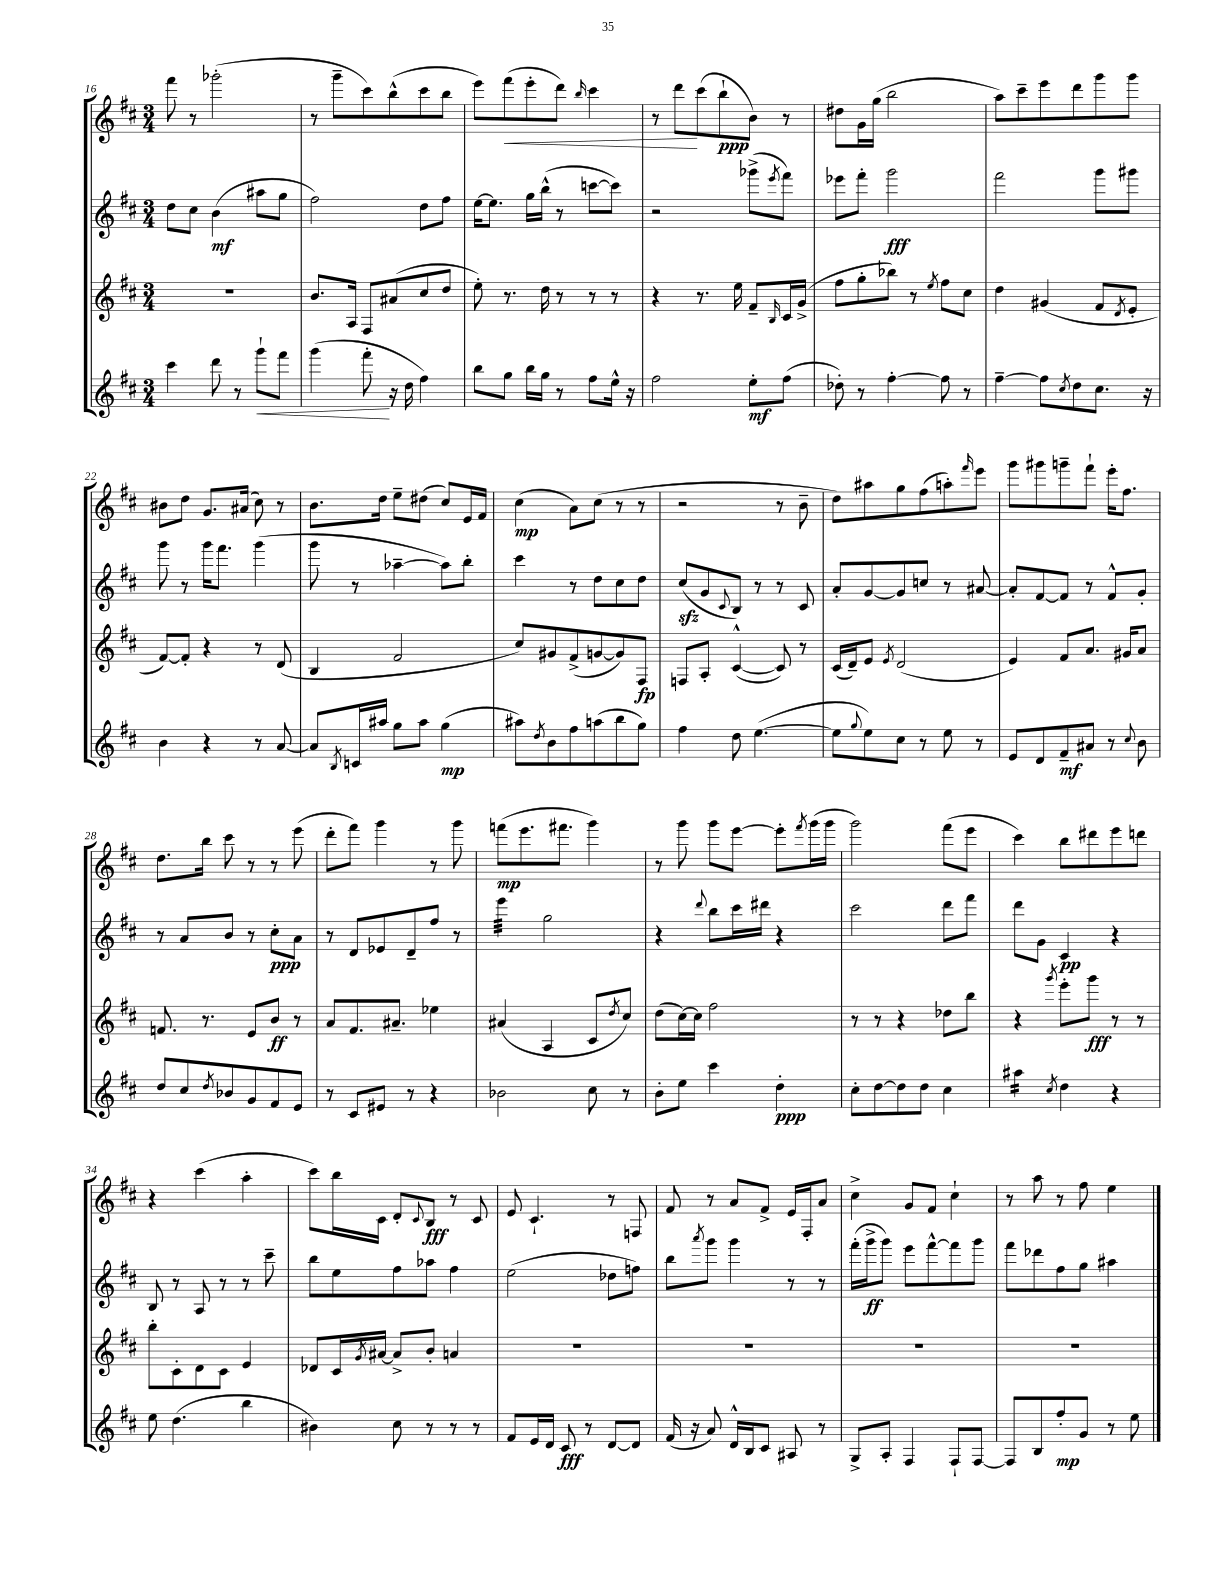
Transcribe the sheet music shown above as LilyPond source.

<<
\new StaffGroup <<
\new Staff = "s0" {
    \clef treble \key d \major \numericTimeSignature \time 3/4
    fis'''8 r8 ges'''2-.( |
    r8 g'''8-- cis'''8) b''8-^( cis'''8 b''8 |
    e'''8) fis'''8\<( e'''8-. d'''8) \grace { b''16 } cis'''4 |
    r8 d'''8\! cis'''8( b''8-!\ppp b'8) r8 |
    dis''8 g'16 g''16( b''2 |
    a''8) cis'''8-- e'''8 d'''8 g'''8 g'''8 |
    bis'8 d''8 g'8. ais'16( cis''8) r8 |
    b'8. d''16 e''8-- dis''8( cis''8) e'16 fis'16 |
    cis''4\mp( a'8) cis''8( r8 r8 |
    r2 r8 b'8-- |
    d''8) ais''8 g''8 fis''8( a''8-.) \grace { fis'''16 } e'''8 |
    g'''8 gis'''8 g'''8-- fis'''8-! e'''16-. fis''8. |
    d''8. b''16 cis'''8 r8 r8 e'''8( |
    d'''8-. fis'''8) g'''4 r8 g'''8 |
    f'''8\mp( e'''8. fis'''8. g'''4) |
    r8 g'''8 g'''8 e'''8~ e'''8-. \acciaccatura { fis'''8 } g'''16( g'''16 |
    g'''2) fis'''8( e'''8 |
    cis'''4) b''8 dis'''8 e'''8 d'''8 |
    r4 cis'''4( a''4-. |
    cis'''8) b''16 cis'16 d'8-. \appoggiatura { cis'8 } b8\fff r8 cis'8 |
    e'8 cis'4.-! r8 f8 |
    fis'8 r8 a'8 fis'8-> e'16 fis16-. a'8 |
    cis''4-> g'8 fis'8 cis''4-! |
    r8 a''8 r8 fis''8 e''4 \bar "|." |
}
\new Staff = "s1" {
    \clef treble \key d \major \numericTimeSignature \time 3/4
    d''8 cis''8 b'4\mf( ais''8 g''8 |
    fis''2) d''8 fis''8 |
    e''16~ e''8. g''16 b''16-^( r8 c'''8~ c'''8) |
    r2 ges'''8->( \acciaccatura { e'''8 } fis'''8) |
    ees'''8 fis'''8-. g'''2\fff |
    fis'''2 g'''8 gis'''8 |
    g'''8 r8 g'''16 fis'''8. g'''4( |
    g'''8 r8 aes''4~-- aes''8) b''8-. |
    cis'''4 r8 d''8 cis''8 d''8 |
    cis''8\sfz( g'8 \appoggiatura { cis'8 } b8) r8 r8 cis'8 |
    a'8-. g'8~ g'8 c''8 r8 ais'8~ |
    ais'8-. fis'8~ fis'8 r8 fis'8-^ g'8-. |
    r8 a'8 b'8 r8 cis''8-.\ppp a'8 |
    r8 d'8 ees'8 d'8-- fis''8 r8 |
    e'''4:32 g''2 |
    r4 \appoggiatura { d'''8 } b''8 cis'''16 dis'''16 r4 |
    cis'''2 d'''8 fis'''8 |
    d'''8 g'8 cis'4\pp r4 |
    b8 r8 a8 r8 r8 cis'''8-- |
    b''8 e''8 fis''8 aes''8 fis''4 |
    e''2( des''8 f''8) |
    b''8 \acciaccatura { a'''8 } g'''8 g'''4 r8 r8 |
    fis'''16-.( g'''16->\ff g'''8) e'''8 fis'''8~-^ fis'''8 g'''8 |
    fis'''8 des'''8 fis''8 g''8 ais''4 \bar "|." |
}
\new Staff = "s2" {
    \clef treble \key d \major \numericTimeSignature \time 3/4
    R2. |
    b'8. a16 fis8 ais'8( cis''8 d''8 |
    e''8-.) r8. d''16 r8 r8 r8 |
    r4 r8. e''16 fis'8-- \grace { b16 } cis'16 g'16->( |
    fis''8 g''8-. bes''8) r8 \acciaccatura { e''8 } fis''8 cis''8 |
    d''4 gis'4( fis'8 \acciaccatura { d'8 } e'8-. |
    fis'8~) fis'8-. r4 r8 d'8( |
    b4 fis'2 |
    cis''8) gis'8 fis'8->( g'8~ g'8) fis8\fp |
    f8 a8-. cis'4~-^( cis'8) r8 |
    cis'16( d'16--) e'8 \acciaccatura { e'8 } d'2( |
    e'4) fis'8 a'8. gis'16 a'8 |
    f'8. r8. e'8 b'8\ff r8 |
    a'8 fis'8. ais'8.-- ees''4 |
    ais'4( a4 cis'8 \acciaccatura { d''8 } cis''8) |
    d''8( cis''16~) cis''16 fis''2 |
    r8 r8 r4 des''8 b''8 |
    r4 \acciaccatura { g'''8 } e'''8-. g'''8\fff r8 r8 |
    b''8-. cis'8-. d'8 cis'8 e'4 |
    des'8 cis'16 \acciaccatura { g'8 } ais'16~ ais'8-> b'8-. a'4 |
    R2. |
    R2. |
    R2. |
    R2. \bar "|." |
}
\new Staff = "s3" {
    \clef treble \key d \major \numericTimeSignature \time 3/4
    cis'''4 d'''8 r8 g'''8-!\< fis'''8 |
    g'''4( fis'''8-.\! r16 d''16 fis''4) |
    b''8 g''8 b''16 g''16 r8 fis''8 e''16-^ r16 |
    fis''2 e''8-.\mf fis''8( |
    des''8-.) r8 fis''4~-. fis''8 r8 |
    fis''4~-- fis''8 \acciaccatura { cis''8 } d''8 cis''8. r16 |
    b'4 r4 r8 a'8~ |
    a'8 \acciaccatura { b8 } c'16 ais''16 g''8 ais''8 g''4\mp( |
    ais''8) \acciaccatura { d''8 } b'8 fis''8 a''8( b''8 g''8) |
    fis''4 d''8 e''4.~( |
    e''8 \appoggiatura { g''8 } e''8) cis''8 r8 e''8 r8 |
    e'8 d'8 fis'8--\mf ais'8 r8 \appoggiatura { cis''8 } b'8 |
    d''8 cis''8 \acciaccatura { d''8 } bes'8 g'8 fis'8 e'8 |
    r8 cis'8 eis'8 r8 r4 |
    bes'2 cis''8 r8 |
    b'8-. e''8 cis'''4 d''4-.\ppp |
    cis''8-. d''8~ d''8 d''8 cis''4 |
    ais''4:16 \acciaccatura { cis''8 } d''4 r4 |
    e''8 d''4.( b''4 |
    bis'4) cis''8 r8 r8 r8 |
    fis'8 e'16 d'16 cis'8\fff r8 d'8~ d'8 |
    fis'16( r16 a'8) d'16-^ b16 cis'8 ais8 r8 |
    g8-> a8-. fis4 fis8-! fis8~ |
    fis8 b8 fis''8-.\mp g'8 r8 e''8 \bar "|." |
}
>>
>>
\layout { \context { \Score currentBarNumber = #16 } }
